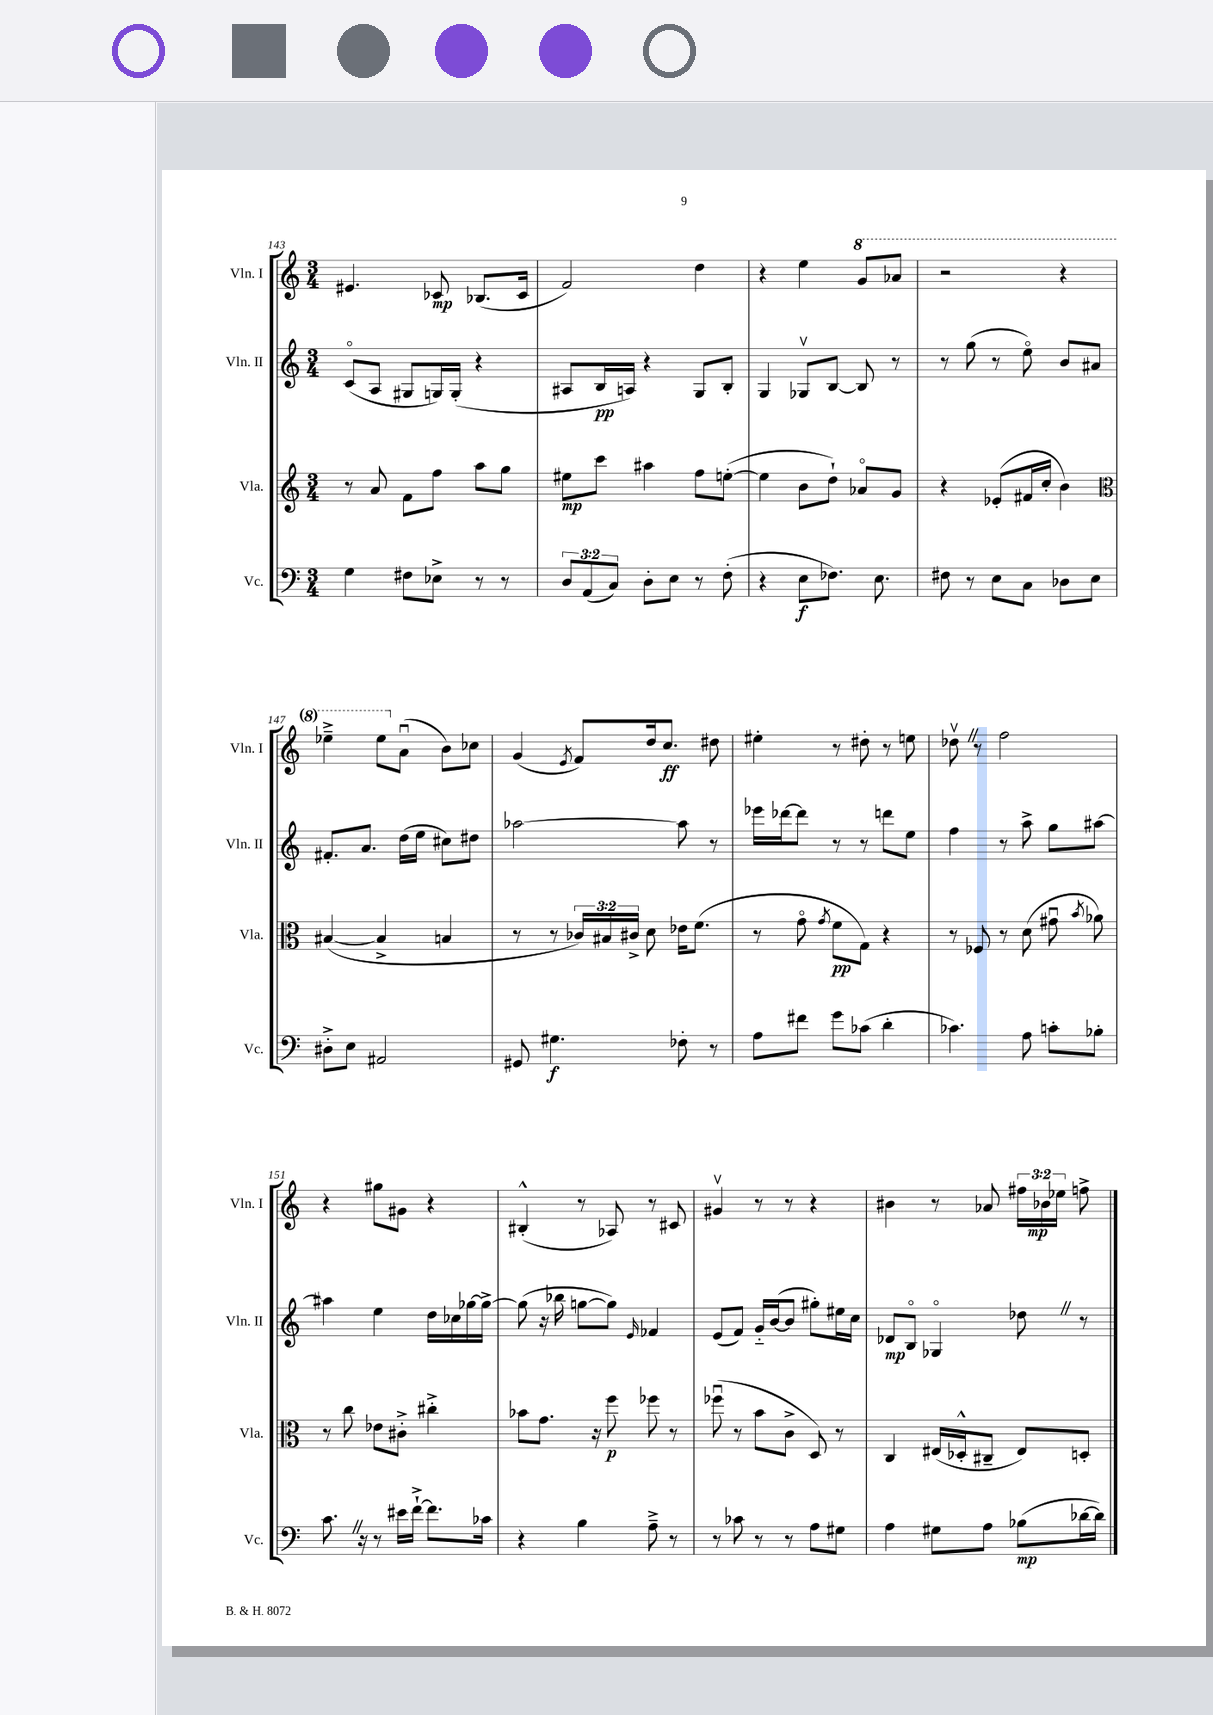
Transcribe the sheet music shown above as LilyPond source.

<<
\new StaffGroup <<
\new Staff = "s0" \with { instrumentName = "Vln. I" shortInstrumentName = "Vln. I" } {
    \clef treble \key c \major \numericTimeSignature \time 3/4 \override Staff.TupletNumber.text = #tuplet-number::calc-fraction-text
    \autoBeamOff eis'4. ces'8\mp bes8.[( ces'16] |
    f'2) d''4 |
    r4 e''4 \ottava #1 g''8[ aes''8] |
    r2 r4 |
    ees'''4---> ees'''8[ \ottava #0 a'8]\downbow( b'8[) ces''8] |
    g'4( \acciaccatura { e'8 } f'8[) d''16 c''8.]\ff dis''8 |
    eis''4-. r8 dis''8-. r8 e''8 |
    des''8\upbow \once \override BreathingSign.text = \markup { \musicglyph "scripts.caesura.straight" } \breathe r8 f''2 |
    r4 gis''8[ gis'8] r4 |
    bis4-.-^( r8 aes8) r8 cis'8 |
    gis'4\upbow r8 r8 r4 |
    bis'4 r8 aes'8 \tuplet 3/2 { fis''16[ bes'16\mp ees''16] } f''8-> \bar "|." |
}
\new Staff = "s1" \with { instrumentName = "Vln. II" shortInstrumentName = "Vln. II" } {
    \clef treble \key c \major \numericTimeSignature \time 3/4
    \autoBeamOff c'8[\flageolet( a8] gis8[ g16) g16]-.( r4 |
    ais8[ b16\pp a16]) r4 g8[ b8]-. |
    g4 ges8[\upbow b8]~ b8 r8 |
    r8 g''8( r8 e''8\flageolet) b'8[ ais'8] |
    fis'8.[-. a'8.] d''16[( e''16] cis''8[) dis''8] |
    aes''2~ aes''8 r8 |
    ees'''16[ des'''16~ des'''8] r8 r8 d'''8[ e''8] |
    f''4 r8 a''8-> g''8[ ais''8]~ |
    ais''4 e''4 d''16[ ces''16 ges''16~ ges''16]~-> |
    ges''8( r16 bes''16 g''8[~ g''8]) \grace { e'16 } fes'4 |
    e'8[( f'8]) g'16[-_ b'16~( b'8] gis''8[-.) eis''16 c''16] |
    des'8[\mp b8]\flageolet ges4\flageolet des''8 \once \override BreathingSign.text = \markup { \musicglyph "scripts.caesura.straight" } \breathe r8 \bar "|." |
}
\new Staff = "s2" \with { instrumentName = "Vla." shortInstrumentName = "Vla." } {
    \clef treble \key c \major \numericTimeSignature \time 3/4 \override Staff.TupletNumber.text = #tuplet-number::calc-fraction-text
    \autoBeamOff r8 a'8 f'8[ f''8] a''8[ g''8] |
    eis''8[\mp c'''8] ais''4 f''8[ e''8]~-.( |
    e''4 b'8[ d''8]-!) aes'8[\flageolet g'8] |
    r4 ees'8[-.( fis'16 c''16]-. b'4) |
    \clef alto bis4~( bis4-> b4 |
    r8 r8 \tuplet 3/2 { ces'16[) bis16 cis'16]-> } d'8 ees'16[ f'8.]( |
    r8 g'8\flageolet \acciaccatura { g'8 } f'8[\pp g8]) r4 |
    r8 fes8 r8 d'8( gis'8\downbow \acciaccatura { b'8 } aes'8) |
    r8 c''8 ees'8[ cis'8]-.-> cis''4-.-> |
    bes'8[ g'8.] r16 f''8\p fes''8 r8 |
    fes''8\downbow( r8 b'8[ c'8]-> d8) r8 |
    c4 eis16[( des16-.-^ cis8]-- eis8[) d8]-. \bar "|." |
}
\new Staff = "s3" \with { instrumentName = "Vc." shortInstrumentName = "Vc." } {
    \clef bass \key c \major \numericTimeSignature \time 3/4 \override Staff.TupletNumber.text = #tuplet-number::calc-fraction-text
    \autoBeamOff g4 fis8[ ees8]-> r8 r8 |
    \tuplet 3/2 { d8[ a,8( c8]) } d8[-. e8] r8 f8-.( |
    r4 e8[\f fes8.]) e8. |
    fis8 r8 e8[ c8] des8[ e8] |
    dis8[-.-> e8] ais,2 |
    gis,8 gis4.\f fes8-. r8 |
    a8[ fis'8] g'8[ ces'8]( d'4-. |
    ces'4.) a8 c'8[-. bes8]-. |
    c'8. \once \override BreathingSign.text = \markup { \musicglyph "scripts.caesura.straight" } \breathe r16 r8 eis'16[ f'16]~-!-> f'8.[ ces'16] |
    r4 b4 a8---> r8 |
    r8 ces'8 r8 r8 a8[ gis8] |
    a4 gis8[ a8] bes8[\mp( des'16~ des'16]) \bar "|." |
}
>>
>>
\layout { \context { \Score currentBarNumber = #143 } }
